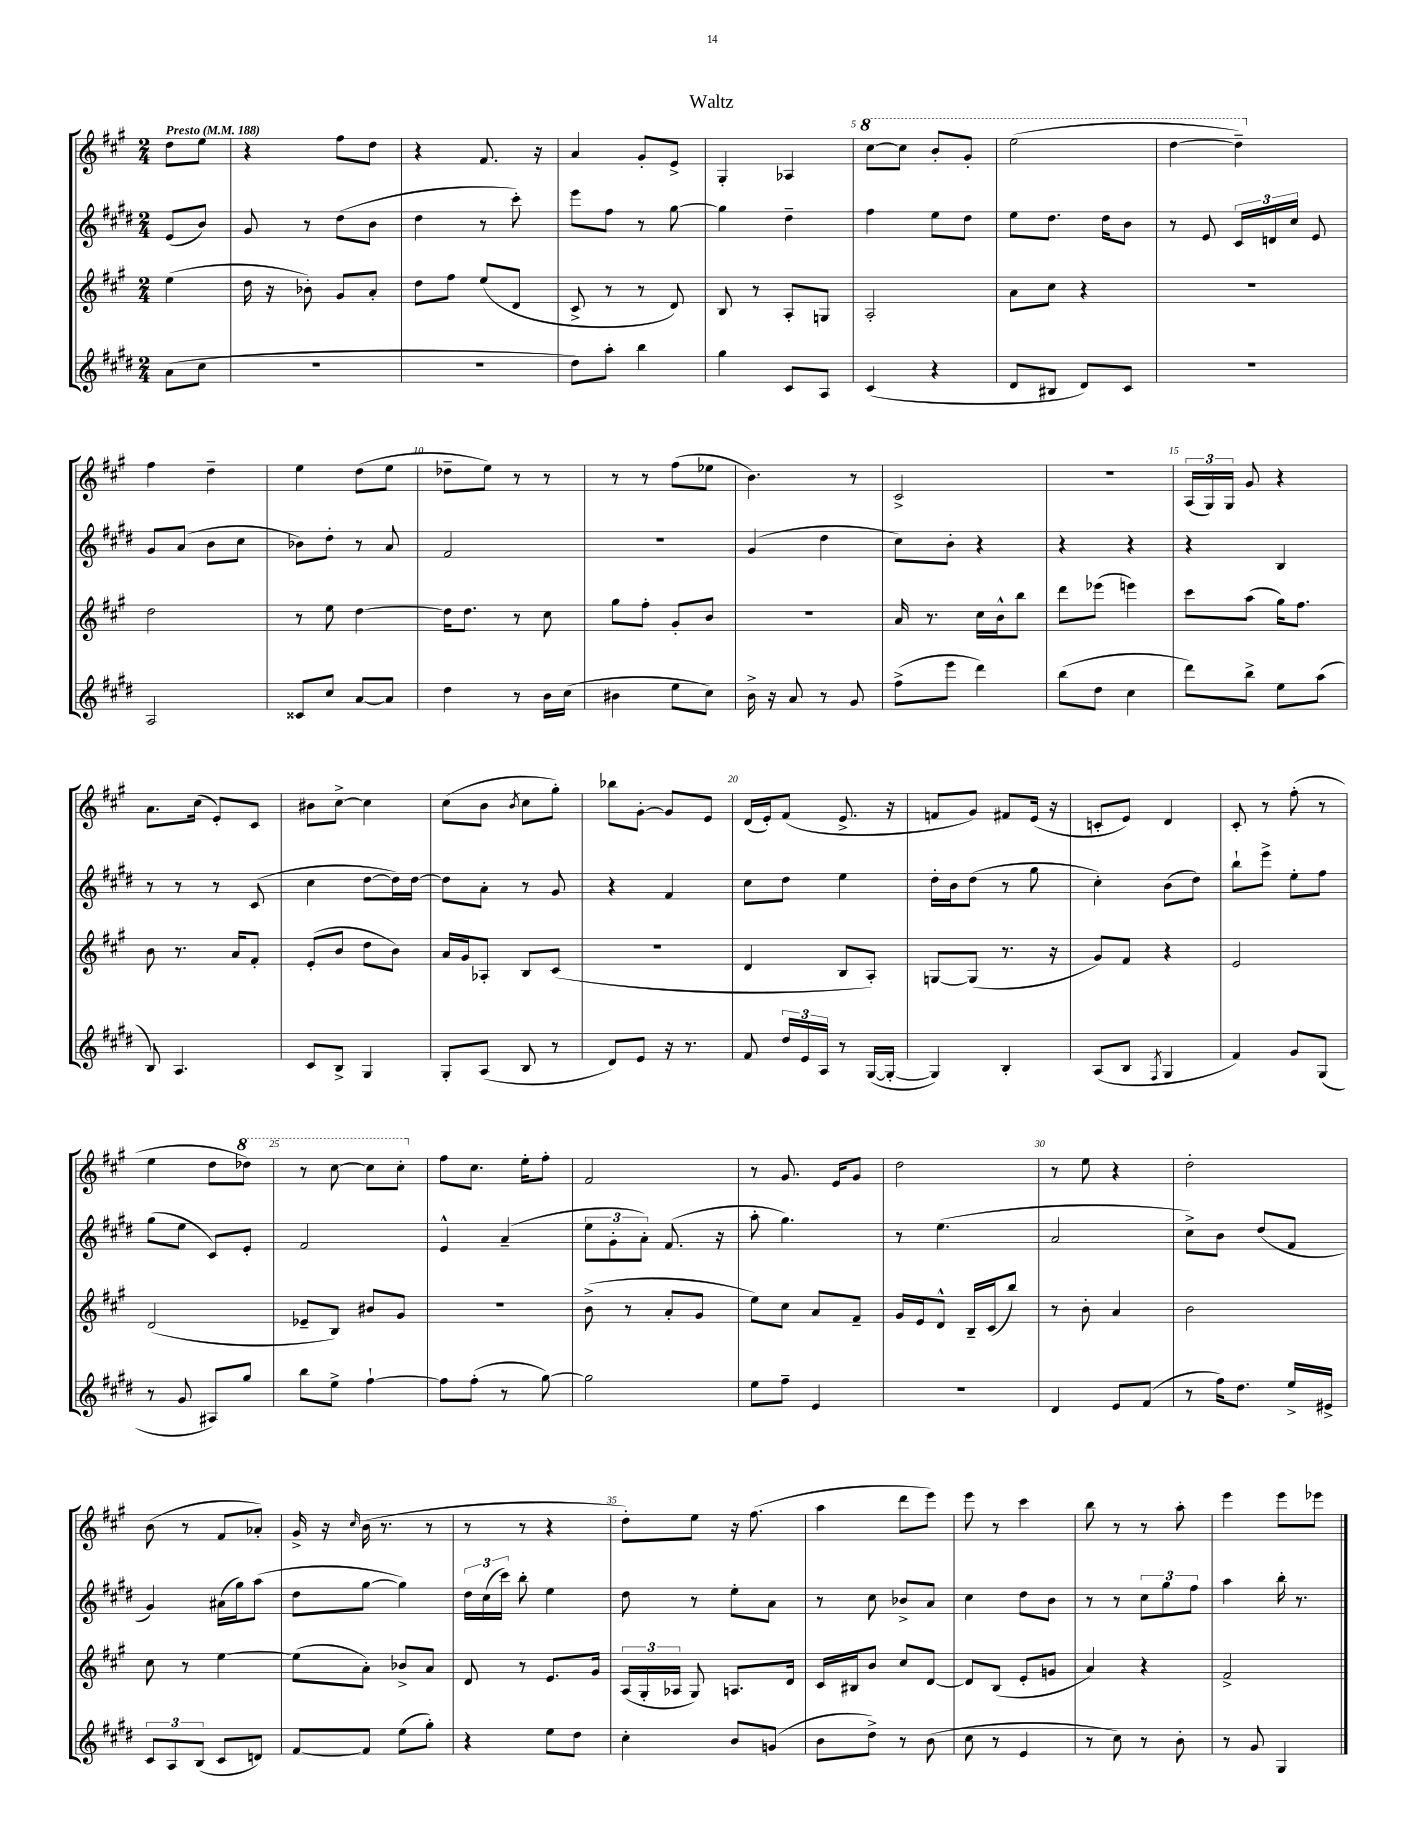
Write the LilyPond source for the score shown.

\header { title = "Waltz" }
<<
\new StaffGroup <<
\new Staff = "s0" {
    \clef treble \key a \major \numericTimeSignature \time 2/4 \partial 4 \tempo "Presto" 4 = 188
    \autoBeamOff d''8[ e''8] |
    r4 fis''8[ d''8] |
    r4 fis'8. r16 |
    a'4 gis'8[-. e'8]-> |
    gis4-. aes4 |
    \ottava #1 cis'''8[~ cis'''8] b''8[-. gis''8]-. |
    e'''2( |
    d'''4~ d'''4--) \ottava #0 |
    fis''4 d''4-- |
    e''4 d''8[( e''8] |
    des''8[-- e''8]) r8 r8 |
    r8 r8 fis''8[( ees''8] |
    b'4.) r8 |
    cis'2-> |
    r2 |
    \tuplet 3/2 { a16[( gis16) gis16] } gis'8 r4 |
    a'8.[ cis''16]( e'8[-.) cis'8] |
    bis'8[ cis''8]~-> cis''4 |
    cis''8[( b'8] \acciaccatura { b'8 } cis''8[ gis''8]-.) |
    bes''8[ gis'8]~-. gis'8[ e'8] |
    d'16[( e'16-.) fis'8]( e'8.-> r16 |
    f'8[ gis'8]) fis'8[ e'16]( r16 |
    c'8[-. e'8]) d'4 |
    cis'8-. r8 fis''8-.( r8 |
    e''4 d''8[ \ottava #1 des'''8]) |
    r8 cis'''8~ cis'''8[ cis'''8]-. \ottava #0 |
    fis''8[ cis''8.] e''16[-. fis''8]-. |
    fis'2 |
    r8 gis'8. e'16[ gis'8] |
    d''2 |
    r8 e''8 r4 |
    d''2-. |
    b'8( r8 fis'8[ aes'8]-.) |
    gis'16-> r16 \grace { cis''16 } b'16( r8. r8 |
    r8 r8 r4 |
    d''8[-.) e''8] r16 fis''8.( |
    a''4 d'''8[ e'''8]) |
    e'''8 r8 cis'''4 |
    b''8 r8 r8 a''8-. |
    e'''4 e'''8[ ees'''8] \bar "|." |
}
\new Staff = "s1" {
    \clef treble \key e \major \numericTimeSignature \time 2/4 \partial 4
    \autoBeamOff e'8[( b'8]) |
    gis'8 r8 dis''8[( b'8] |
    dis''4 r8 cis'''8-.) |
    e'''8[ fis''8] r8 gis''8~ |
    gis''4 dis''4-- |
    fis''4 e''8[ dis''8] |
    e''8[ dis''8.] dis''16[ b'8] |
    r8 e'8 \tuplet 3/2 { cis'16[ d'16 cis''16] } e'8 |
    gis'8[ a'8]( b'8[ cis''8] |
    bes'8[) dis''8]-. r8 a'8 |
    fis'2 |
    r2 |
    gis'4( dis''4 |
    cis''8[) b'8]-. r4 |
    r4 r4 |
    r4 b4 |
    r8 r8 r8 cis'8( |
    cis''4 dis''8[~ dis''16) dis''16]~ |
    dis''8[ a'8]-. r8 gis'8 |
    r4 fis'4 |
    cis''8[ dis''8] e''4 |
    dis''16[-. b'16 dis''8]( r8 gis''8 |
    cis''4-.) b'8[( dis''8]) |
    b''8[-! e'''8]-> e''8[-. fis''8] |
    gis''8[( e''8] cis'8[) e'8]-. |
    fis'2 |
    e'4-^ a'4--( |
    \tuplet 3/2 { e''8[ gis'8-. a'8]-.) } fis'8.( r16 |
    a''8-. gis''4.) |
    r8 e''4.( |
    a'2 |
    cis''8[->) b'8] dis''8[( fis'8] |
    gis'4) ais'16[( gis''16) a''8]( |
    dis''8[ gis''8]~ gis''4) |
    \tuplet 3/2 { dis''16[ cis''16( cis'''16]) } b''8-. e''4 |
    dis''8 r8 e''8[-. a'8] |
    r8 cis''8 bes'8[-> a'8] |
    cis''4 dis''8[ b'8] |
    r8 r8 \tuplet 3/2 { cis''8[ gis''8 fis''8] } |
    a''4 b''16-. r8. \bar "|." |
}
\new Staff = "s2" {
    \clef treble \key a \major \numericTimeSignature \time 2/4 \partial 4
    \autoBeamOff e''4( |
    d''16 r16 bes'8-.) gis'8[ a'8]-. |
    d''8[ fis''8] e''8[( d'8] |
    cis'8-> r8 r8 d'8) |
    b8 r8 a8[-. g8] |
    a2-. |
    a'8[ cis''8] r4 |
    R2 |
    d''2 |
    r8 e''8 d''4~ |
    d''16[ d''8.] r8 cis''8 |
    gis''8[ fis''8]-. gis'8[-. b'8] |
    R2 |
    a'16 r8. cis''16[ b'16-^ b''8] |
    d'''8[ ees'''8]( e'''4) |
    cis'''8[ a''8]( gis''16[) fis''8.] |
    b'8 r8. a'16[ fis'8]-. |
    e'8[-.( b'8] d''8[ b'8]) |
    a'16[ gis'16 aes8]-. b8[ cis'8]( |
    R2 |
    d'4 b8[ a8]-.) |
    g8[~ g8]( r8. r16 |
    gis'8[) fis'8] r4 |
    e'2 |
    d'2( |
    ees'8[-- b8]) bis'8[ gis'8] |
    r2 |
    b'8->( r8 a'8[-. gis'8] |
    e''8[) cis''8] a'8[ fis'8]-- |
    gis'16[ e'16 d'8]-^ b16[-- cis'16( b''8]) |
    r8 b'8-. a'4 |
    b'2 |
    cis''8 r8 e''4~ |
    e''8[( a'8]-.) bes'8[-> a'8] |
    d'8 r8 e'8.[ gis'16] |
    \tuplet 3/2 { a16[( gis16-. aes16] } gis8) a8.[ d'16] |
    cis'16[ bis16 b'8] cis''8[ d'8]~ |
    d'8[ b8]( e'8[-. g'8] |
    a'4) r4 |
    fis'2-> \bar "|." |
}
\new Staff = "s3" {
    \clef treble \key e \major \numericTimeSignature \time 2/4 \partial 4
    \autoBeamOff a'8[( cis''8] |
    R2 |
    r2 |
    dis''8[) a''8]-. b''4 |
    gis''4 cis'8[ a8] |
    cis'4( r4 |
    dis'8[ bis8] dis'8[) cis'8] |
    R2 |
    a2 |
    cisis'8[ cis''8] a'8[~ a'8] |
    dis''4 r8 b'16[ cis''16]( |
    bis'4 e''8[ cis''8]) |
    b'16-> r16 a'8 r8 gis'8 |
    fis''8[->( e'''8] dis'''4) |
    b''8[( dis''8] cis''4 |
    dis'''8[) b''8]-> e''8[ a''8]( |
    b8) a4. |
    cis'8[ b8]-> gis4 |
    gis8[-. a8]( b8 r8 |
    dis'8[) e'8] r16 r8. |
    fis'8 \tuplet 3/2 { dis''16[ e'16 a16] } r8 gis16[~( gis16]~-. |
    gis4) b4-. |
    a8[( b8] \acciaccatura { fis8 } gis4 |
    fis'4) gis'8[ gis8]( |
    r8 gis'8 ais8[) gis''8] |
    b''8[ e''8]-> fis''4~-! |
    fis''8[ fis''8]-.( r8 gis''8~) |
    gis''2 |
    e''8[ fis''8]-- e'4 |
    r2 |
    dis'4 e'8[ fis'8]( |
    r8 fis''16[) dis''8.] e''16[-> eis'16]-> |
    \tuplet 3/2 { cis'8[ a8 b8]( } cis'8[ d'8]) |
    fis'8[~ fis'8] e''8[( gis''8]-.) |
    r4 e''8[ dis''8] |
    cis''4-. b'8[ g'8]( |
    b'8[ dis''8]->) r8 b'8( |
    cis''8 r8 e'4 |
    r8 cis''8) r8 b'8-. |
    r8 gis'8 gis4 \bar "|." |
}
>>
>>
\layout { \context { \Score \override BarNumber.break-visibility = ##(#f #t #t) barNumberVisibility = #(every-nth-bar-number-visible 5) } }
